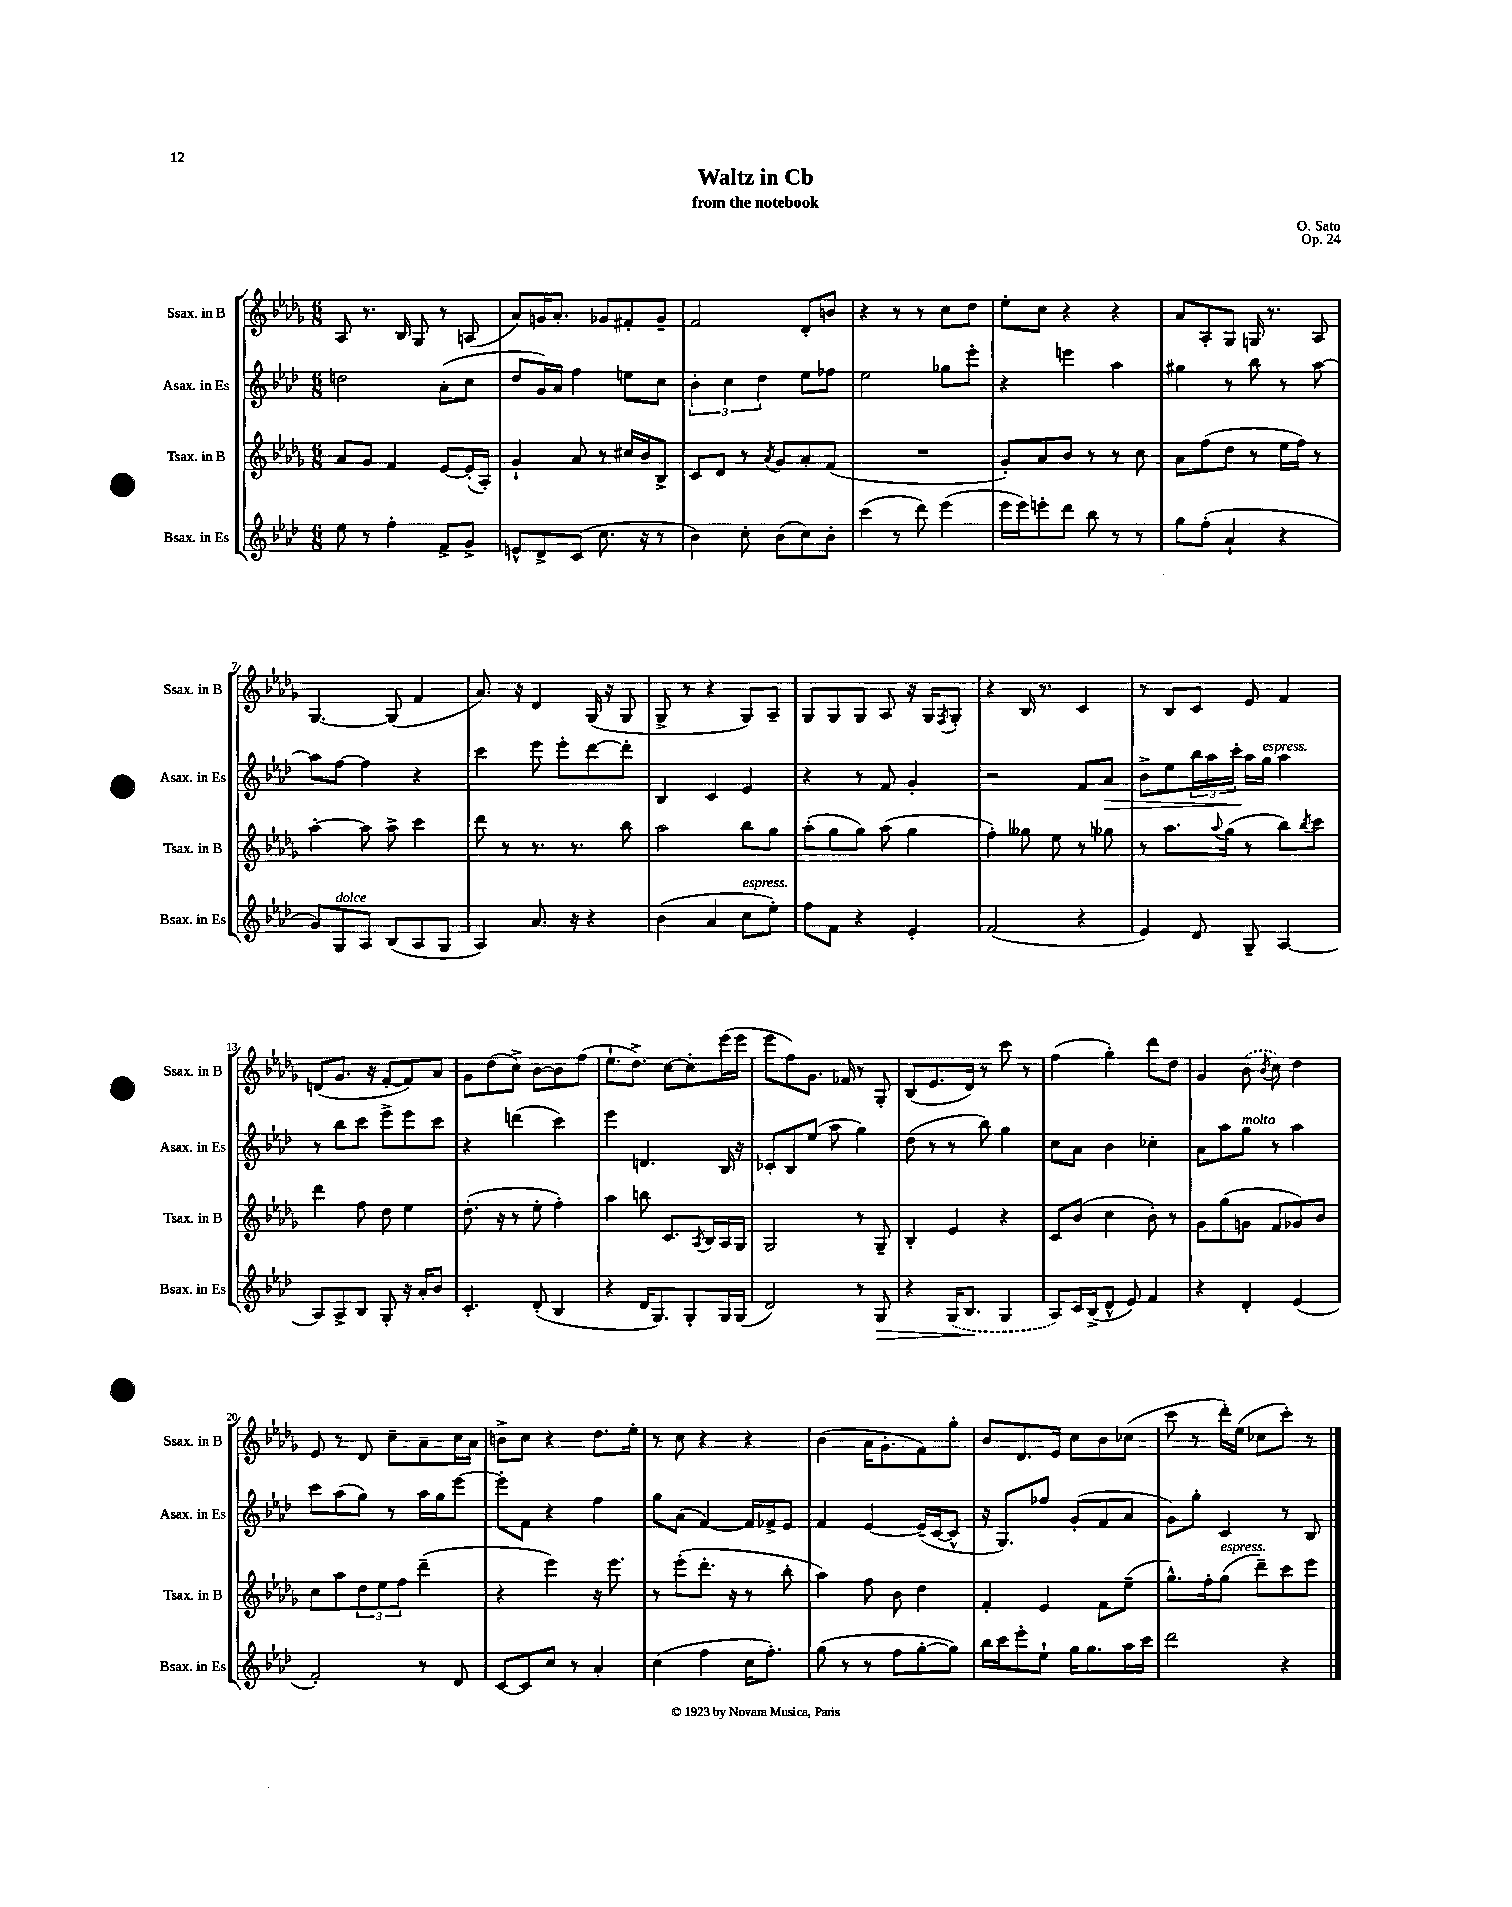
\header { title = "Waltz in Cb" composer = "O. Sato" subtitle = "from the notebook" opus = "Op. 24" }
<<
\new StaffGroup <<
\new Staff = "s0" \with { instrumentName = "Ssax. in B" shortInstrumentName = "Ssax. in B" } {
    \clef treble \key des \major \numericTimeSignature \time 6/8
    aes8 r8. bes16 ges8 r8 a8( |
    aes'8) g'16 aes'8.-. ges'8 fis'8-. ges'8-- |
    f'2 des'8-. b'8 |
    r4 r8 r8 c''8 des''8 |
    ees''8-. c''8 r4 r4 |
    aes'8 aes8-. ges8 g16 r8. aes8 |
    ges4.~ ges8( f'4 |
    aes'8.) r16 des'4 ges16( r16 ges8 |
    ges8-> r8 r4 ges8) aes8-- |
    ges8 ges8 ges8 aes8 r16 ges16 \acciaccatura { f8 } ges8-. |
    r4 bes16 r8. c'4 |
    r8 bes8 c'8 ees'8 f'4 |
    d'8( ges'8. r16 f'8~-. f'8) aes'8 |
    ges'8 des''8( c''8->) bes'8~ bes'8 f''8( |
    ees''8.-! des''8.->) c''8~ c''8-. ees'''16( ees'''16 |
    ees'''8 f''8) ges'8. fes'16 r8 ges8-. |
    bes8( ees'8. des'16) r8 c'''8 r8 |
    f''4( ges''4-.) des'''8 des''8 |
    ges'4 \once \slurDashed bes'8( \acciaccatura { bes'8 } c''8) des''4 |
    ees'8 r8 des'8 c''8-- aes'8-- c''16 aes'16 |
    b'8-> c''8 r4 des''8. ees''16-. |
    r8 c''8 r4 r4 |
    bes'4( aes'16 ges'8.-. f'8) ges''8-. |
    bes'8 des'8. ees'16 c''8 bes'8 ces''8( |
    c'''8 r8 des'''16-.) ees''16( ces''8 c'''8-.) r8 \bar "|." |
}
\new Staff = "s1" \with { instrumentName = "Asax. in Es" shortInstrumentName = "Asax. in Es" } {
    \clef treble \key aes \major \numericTimeSignature \time 6/8
    d''2 aes'8-.( c''8 |
    des''8 g'16) aes'16 f''4 e''8 c''8 |
    \tuplet 3/2 { bes'4-. c''4 des''4 } ees''8 fes''8 |
    ees''2 ges''8 ees'''8-. |
    r4 e'''4 aes''4 |
    gis''4 r8 bes''8 r8 aes''8~ |
    aes''8 f''8~ f''4 r4 |
    c'''4 ees'''8 ees'''8-. des'''8~ des'''8-. |
    bes4 c'4 ees'4 |
    r4 r8 f'8 g'4-. |
    r2 f'8 aes'8\> |
    bes'8-> ees''8 \tuplet 3/2 { bes''16 aes''16 c'''16-.\! } aes''16 g''16^\markup { \italic "espress." } aes''4 |
    r8 bes''8 c'''8 ees'''8-> ees'''8 c'''8 |
    r4 d'''4( c'''4) |
    ees'''4 d'4. bes16 r16 |
    ces'8-. bes8 ees''8( aes''8 g''4) |
    des''8( r8 r8 bes''8) g''4 |
    c''8 aes'8 bes'4 ces''4-. |
    aes'8 aes''8 g''8^\markup { \italic "molto" } r8 aes''4 |
    c'''8 aes''8( g''8) r8 aes''16 g''16 ees'''8~ |
    ees'''8-. f'8 r4 f''4 |
    g''8 aes'8( f'4~) f'16 fes'16-> ees'8 |
    f'4 ees'4~ ees'16--( c'16~ c'8-^ |
    r16 g8.) fes''8 g'8-.( f'8 aes'8 |
    g'8) g''8-. c'4 r8 bes8 \bar "|." |
}
\new Staff = "s2" \with { instrumentName = "Tsax. in B" shortInstrumentName = "Tsax. in B" } {
    \clef treble \key des \major \numericTimeSignature \time 6/8
    aes'8 ges'8 f'4 ees'8~ ees'16-.( aes16-.) |
    ges'4-! aes'8 r8 cis''16 bes'16 bes8-> |
    c'8 des'8 r8 \acciaccatura { aes'8 } ges'8 aes'8-. f'8( |
    R2. |
    ges'8-.) aes'8 bes'8 r8 r8 c''8 |
    aes'8 f''8( des''8 r8 ees''16 f''16) r8 |
    aes''4~-. aes''8 aes''8-> c'''4 |
    des'''8 r8 r8. r8. bes''8 |
    aes''2 bes''8 ges''8 |
    aes''8-.( ges''8 ges''8) aes''8( ges''4 |
    f''4-.) geses''8 ees''8 r8 ges''8 |
    r8 aes''8. \appoggiatura { aes''8 } ges''16( r8 bes''8) \acciaccatura { bes''8 } c'''8 |
    des'''4 f''8 des''8 ees''4 |
    des''8.-.( r16 r8 ees''8-. f''4-.) |
    aes''4 b''8 c'8. \acciaccatura { aes8 } bes16 aes16 ges16 |
    ges2 r8 ges8-- |
    bes4-. ees'4 r4 |
    c'8 bes'8( c''4 bes'8-.) r8 |
    ges'8 ges''8( g'8 f'8 ges'8) bes'8 |
    c''8 aes''8 \tuplet 3/2 { des''8 ees''8 f''8 } des'''4--( |
    r4 ees'''4) r16 ees'''8. |
    r8 ees'''8-.( des'''8.-. r16 r8 bes''8-. |
    aes''4) f''8 bes'8 des''4 |
    f'4-. ees'4 f'8 ees''8--( |
    ges''8.-^) f''16-. ges''8^\markup { \italic "espress." }( des'''8--) c'''8 ees'''8 \bar "|." |
}
\new Staff = "s3" \with { instrumentName = "Bsax. in Es" shortInstrumentName = "Bsax. in Es" } {
    \clef treble \key aes \major \numericTimeSignature \time 6/8
    ees''8 r8 f''4-. f'8-> g'8-> |
    e'8-^ des'8-> c'8( c''8. r16 r8 |
    bes'4) c''8-. bes'8( c''8) bes'8-. |
    c'''4( r8 des'''8) ees'''4( |
    ees'''16 ees'''16) e'''8-. des'''8 bes''8 r8 r8 |
    g''8 f''8-.( aes'4-! r4 |
    g'8) g8^\markup { \italic "dolce" } aes8 bes8( aes8 g8 |
    aes4) aes'8. r16 r4 |
    bes'4( aes'4 c''8^\markup { \italic "espress." } ees''8-.) |
    f''8 f'8 r4 ees'4-. |
    f'2( r4 |
    ees'4) des'8 g8-- aes4~ |
    aes8 aes8-> bes8 g8-. r16 aes'16-. bes'8 |
    c'4.-. des'8-.( bes4 |
    r4 des'16 g8.) g8-. g16 g16( |
    des'2) r8 g8\> |
    r4 \once \slurDashed g16( bes8.\! g4 |
    aes8) c'16 bes16->( des'8-^ ees'8) f'4 |
    r4 des'4-. ees'4( |
    f'2-.) r8 des'8 |
    c'8~ c'8 c''8 r8 aes'4-. |
    c''4( f''4 c''16 f''8.-.) |
    g''8( r8 r8 f''8 g''8~-. g''8) |
    bes''16 c'''16 ees'''8-. ees''8-! g''16 g''8. aes''16 c'''16 |
    des'''2 r4 \bar "|." |
}
>>
>>
